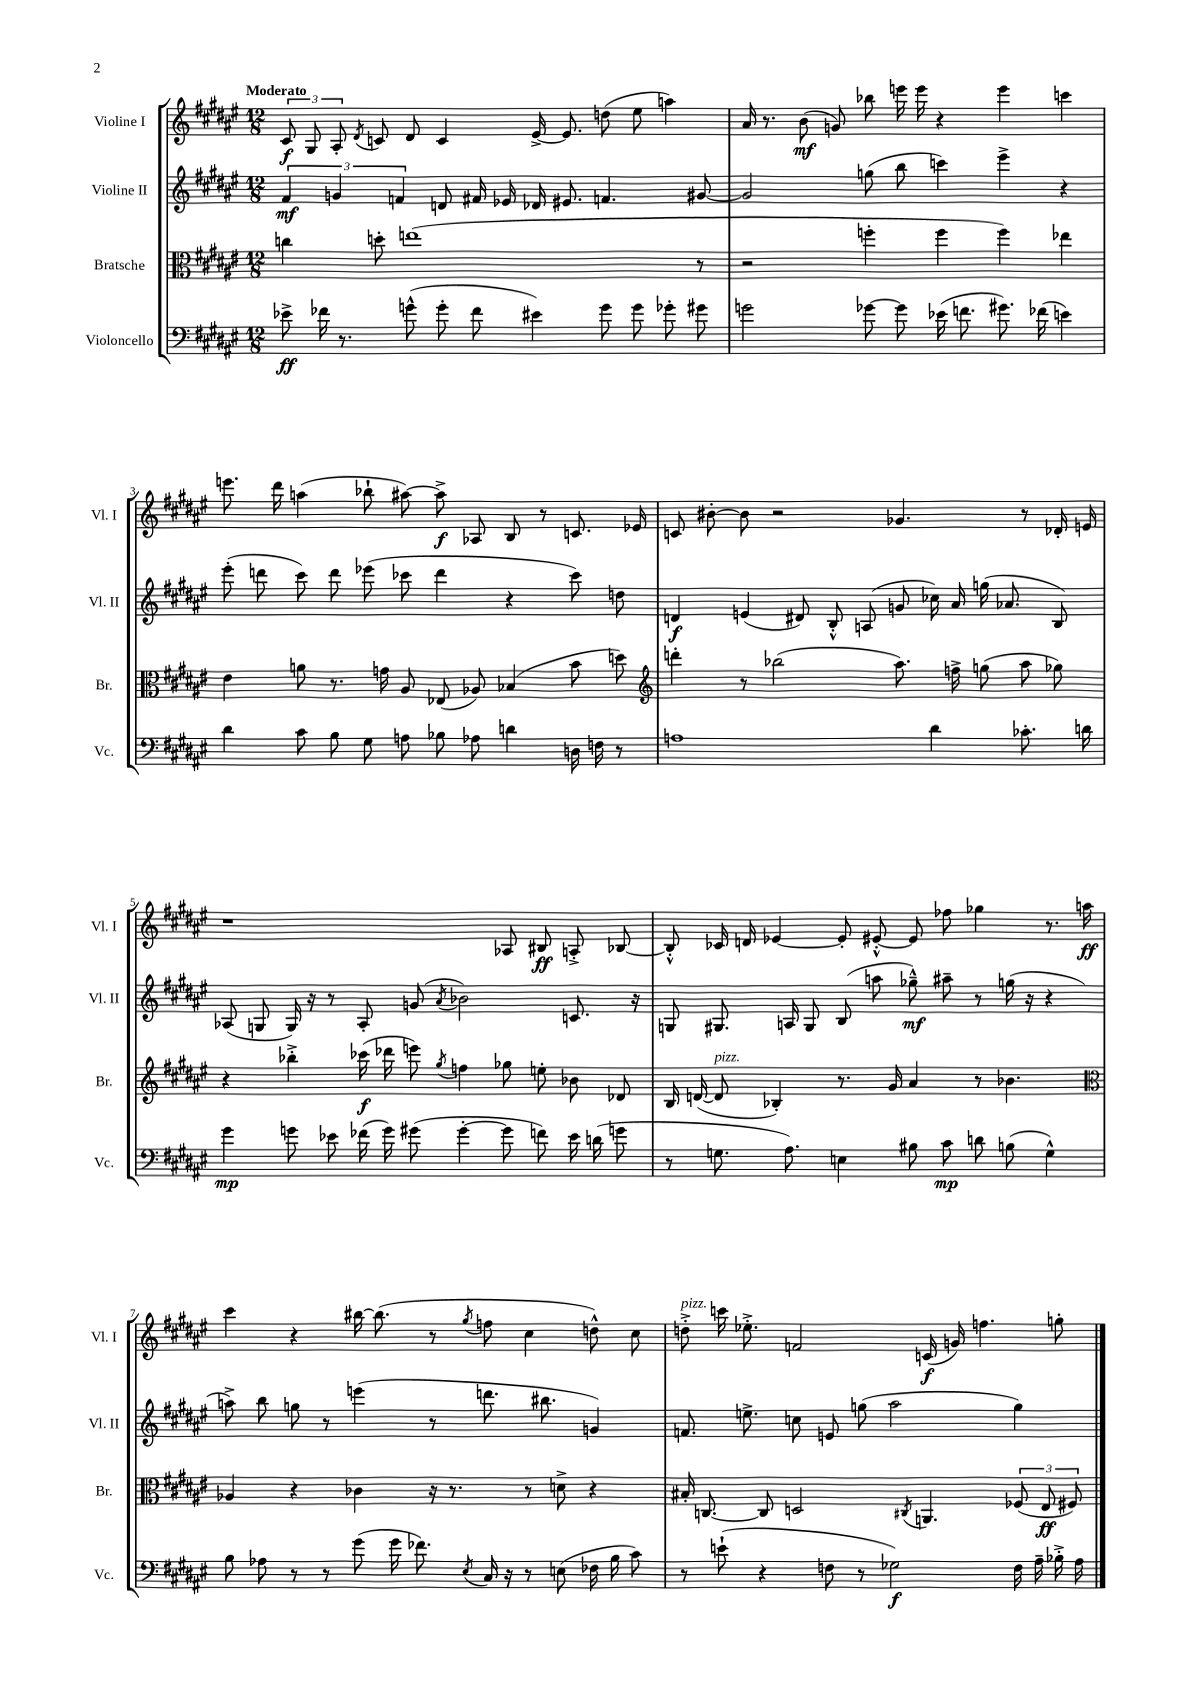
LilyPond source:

<<
\new StaffGroup <<
\new Staff = "s0" \with { instrumentName = "Violine I" shortInstrumentName = "Vl. I" } {
    \clef treble \key fis \major \numericTimeSignature \time 12/8 \tempo "Moderato"
    \autoBeamOff \tuplet 3/2 { cis'8\f gis8 ais8-. } \acciaccatura { dis'8 } c'8 dis'8 c'4 eis'16~-> eis'8. d''8( eis''8 a''4) |
    ais'16 r8. b'8\mf( g'8) bes''8 e'''16 e'''16 r4 e'''4 c'''4 |
    e'''8. dis'''16 a''4( bes''8-! ais''8~) ais''8->\f aes8 b8 r8 c'8. ees'16 |
    c'8 bis'8~-. bis'8 r2 ges'4. r8 des'16-. e'16 |
    r1 aes8 bis8\ff a8-.-> bes8~ |
    bes8-.-^ ces'16 d'16 ees'4~ ees'8-. eis'8~-.-^ eis'8 fes''8 ges''4 r8. a''16\ff |
    cis'''4 r4 bis''16~ bis''8.( r8 \acciaccatura { gis''8 } f''8 cis''4 d''8-^) cis''8 |
    d''8-.->^\markup { \italic "pizz." } c'''16 ees''8.-.-> f'2 c'16\f( g'16) f''4. g''8-. \bar "|." |
}
\new Staff = "s1" \with { instrumentName = "Violine II" shortInstrumentName = "Vl. II" } {
    \clef treble \key fis \major \numericTimeSignature \time 12/8
    \autoBeamOff \tuplet 3/2 { fis'4\mf g'4 f'4 } d'8 fis'16 ees'16 des'16 eis'8. f'4. gis'8~ |
    gis'2 g''8( b''8 c'''4) eis'''4-> r4 |
    eis'''8-.( d'''8 cis'''8) d'''8 ees'''8( ces'''8 d'''4 r4 ces'''8) d''8 |
    d'4\f e'4( dis'8) b8-.-^ a8( g'8 ces''16) ais'16 g''16( aes'8. b8) |
    aes8( g8 g16) r16 r8 aes8-. g'8( \acciaccatura { ais'8 } bes'2) c'8. r16 |
    g8 gis8. a16 gis8 b8( a''8 ges''8---^\mf) ais''8-- r8 g''16( r16 r4 |
    a''8->) b''8 g''8 r8 e'''4( r8 d'''8. bis''8. g'4) |
    f'8. e''8.-> c''8 e'8 g''8( ais''2 g''4) \bar "|." |
}
\new Staff = "s2" \with { instrumentName = "Bratsche" shortInstrumentName = "Br." } {
    \clef alto \key fis \major \numericTimeSignature \time 12/8
    \autoBeamOff c''4 d''8-. e''1( r8 |
    r2 f''4-. f''4 f''4) ees''4 |
    eis'4 a'8 r8. g'16 ais8 ees8( aes8) bes4( b'8 d''8) |
    \clef treble d'''4-. r8 bes''2( ais''8.) f''16-> g''8( ais''8 ges''8) |
    r4 bes''4-.-> ces'''16\f( des'''16 e'''8) \acciaccatura { gis''8 } f''4 ges''8 e''8-. bes'8 des'8 |
    b16 d'16~( d'8^\markup { \italic "pizz." } bes4-.) r8. gis'16 ais'4 r8 bes'4. |
    \clef alto aes4 r4 ces'4 r16 r8. r8 d'8-> r4 |
    bis16-. c8.~ c8 d2 \acciaccatura { cis8 } a,4. \tuplet 3/2 { fes8( eis8\ff fis8) } \bar "|." |
}
\new Staff = "s3" \with { instrumentName = "Violoncello" shortInstrumentName = "Vc." } {
    \clef bass \key fis \major \numericTimeSignature \time 12/8
    \autoBeamOff ees'8->\ff fes'16 r8. g'8-^( g'8-. fes'8 eis'4) g'8 g'8 ges'8-. gis'8 |
    g'2 ges'8~ ges'8 ees'16( f'8. gis'8.) fes'16( e'4) |
    dis'4 cis'8 b8 gis8 a8 bes8 aes8 d'4 d16 f16 r8 |
    a1 dis'4 ces'8.-. d'16 |
    gis'4\mp g'8 ees'8 fes'16( g'16) gis'8( gis'4~-. gis'8 f'8) ees'16 d'16( g'8 |
    r8 g8. ais8.) e4 bis8 cis'8\mp d'8 b8( g4-^) |
    b8 aes8 r8 r8 gis'8( gis'16 fes'8.) \acciaccatura { eis8 } cis16 r16 r8 e8( fes16 b16 cis'8) |
    r8 e'8-!( r4 f8 r8 ges2\f) f16 ais16-- bes16-.-> ais16 \bar "|." |
}
>>
>>
